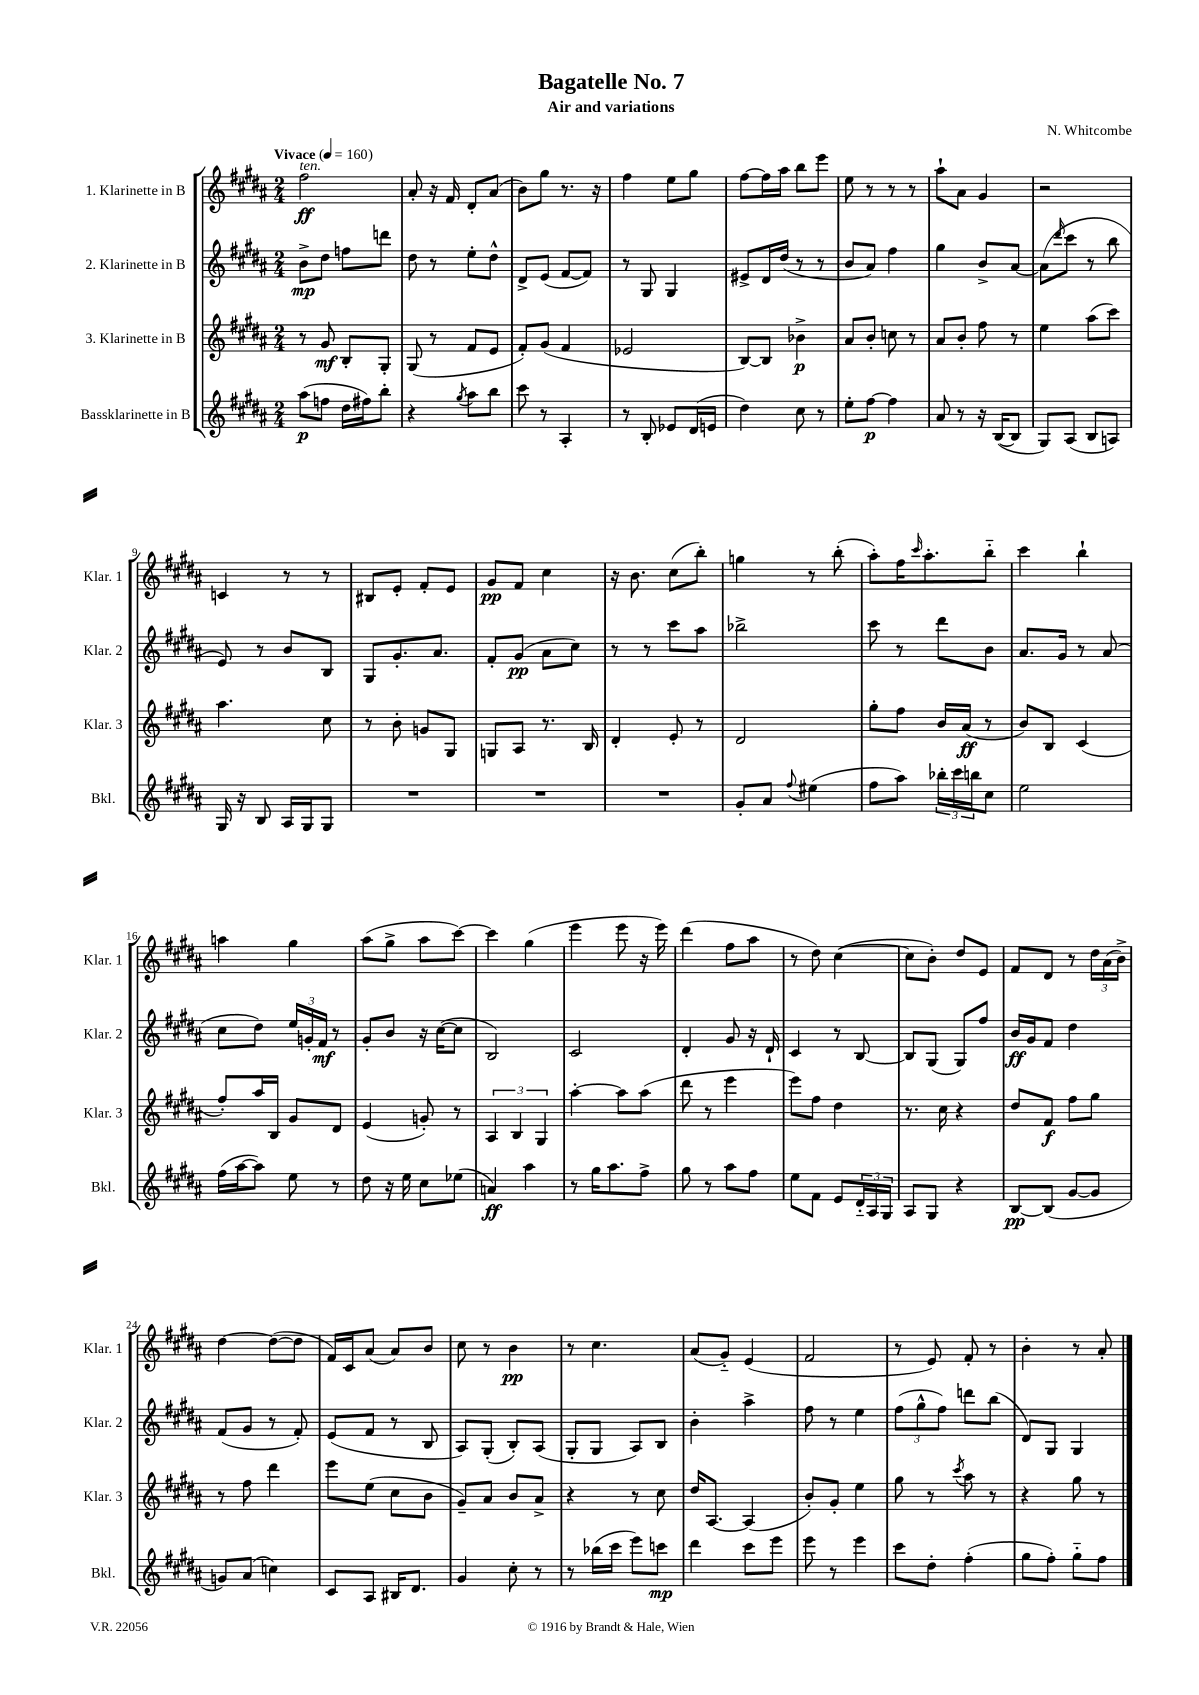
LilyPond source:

\header { title = "Bagatelle No. 7" composer = "N. Whitcombe" subtitle = "Air and variations" }
<<
\new StaffGroup <<
\new Staff = "s0" \with { instrumentName = "1. Klarinette in B" shortInstrumentName = "Klar. 1" } {
    \clef treble \key b \major \numericTimeSignature \time 2/4 \tempo "Vivace" 4 = 160
    fis''2\ff^\markup { \italic "ten." } |
    ais'8-. r16 fis'16 dis'8-. ais'8( |
    b'8) gis''8 r8. r16 |
    fis''4 e''8 gis''8 |
    fis''8~ fis''16 ais''16 b''8 e'''8 |
    e''8 r8 r8 r8 |
    ais''8-! ais'8 gis'4 |
    r2 |
    c'4 r8 r8 |
    bis8 e'8-. fis'8-. e'8 |
    gis'8\pp fis'8 cis''4 |
    r16 b'8. cis''8( b''8-.) |
    g''4 r8 b''8-.( |
    ais''8-.) fis''16 \grace { cis'''16 } ais''8.-. b''8-_ |
    cis'''4 b''4-! |
    a''4 gis''4 |
    ais''8( gis''8-> ais''8 cis'''8~) |
    cis'''4 gis''4( |
    e'''4 e'''8 r16 e'''16) |
    dis'''4( fis''8 ais''8 |
    r8 dis''8) cis''4~( |
    cis''8 b'8-.) dis''8 e'8 |
    fis'8 dis'8 r8 \tuplet 3/2 { dis''16 ais'16( b'16->) } |
    dis''4~ dis''8~( dis''8 |
    fis'16) cis'16 ais'8( ais'8) b'8 |
    cis''8 r8 b'4\pp |
    r8 cis''4. |
    ais'8( gis'8-_) e'4( |
    fis'2 |
    r8 e'8) fis'8-. r8 |
    b'4-. r8 ais'8-. \bar "|." |
}
\new Staff = "s1" \with { instrumentName = "2. Klarinette in B" shortInstrumentName = "Klar. 2" } {
    \clef treble \key b \major \numericTimeSignature \time 2/4
    b'8->\mp dis''8 f''8 d'''8 |
    dis''8 r8 e''8-. dis''8-^ |
    dis'8-> e'8( fis'8~ fis'8) |
    r8 gis8 gis4 |
    eis'8-> dis'16 dis''16( r8 r8 |
    b'8 ais'8) fis''4 |
    gis''4 b'8-> ais'8~ |
    ais'8( \grace { dis'''16 } cis'''8 r8 b''8 |
    e'8) r8 b'8 b8 |
    gis8 gis'8.-. ais'8. |
    fis'8-. gis'8\pp( ais'8 cis''8) |
    r8 r8 cis'''8 ais''8 |
    bes''2-> |
    cis'''8 r8 dis'''8 b'8 |
    ais'8. gis'16 r8 ais'8( |
    cis''8 dis''8) \tuplet 3/2 { e''16 g'16-. fis'16\mf } r8 |
    gis'8-. b'8 r16 cis''16~( cis''8 |
    b2) |
    cis'2 |
    dis'4-. gis'8 r16 dis'16-! |
    cis'4 r8 b8~ |
    b8 gis8( gis8) fis''8 |
    b'16\ff gis'16 fis'8 dis''4 |
    fis'8( gis'8 r8 fis'8-.) |
    e'8( fis'8 r8 b8 |
    ais8) gis8-.( b8-.) ais8( |
    gis8-. gis8 ais8) b8 |
    b'4-. ais''4-> |
    fis''8 r8 e''4 |
    \tuplet 3/2 { fis''8( gis''8-^ fis''8) } d'''8 b''8( |
    dis'8) gis8 gis4 \bar "|." |
}
\new Staff = "s2" \with { instrumentName = "3. Klarinette in B" shortInstrumentName = "Klar. 3" } {
    \clef treble \key b \major \numericTimeSignature \time 2/4
    r8 gis'8\mf b8-. gis8-. |
    gis8( r8 fis'8 e'8 |
    fis'8-.) gis'8( fis'4 |
    ees'2 |
    b8~) b8 bes'4->\p |
    ais'8 b'8-. c''8 r8 |
    ais'8 b'8-. fis''8 r8 |
    e''4 ais''8( cis'''8) |
    ais''4. cis''8 |
    r8 b'8-. g'8 gis8 |
    g8 ais8 r8. b16 |
    dis'4-. e'8-. r8 |
    dis'2 |
    gis''8-. fis''8 b'16 ais'16\ff( r8 |
    b'8) b8 cis'4( |
    fis''8-.) ais''16 b16 gis'8 dis'8 |
    e'4( g'8-.) r8 |
    \tuplet 3/2 { ais4 b4 gis4 } |
    ais''4~-. ais''8 ais''8( |
    dis'''8 r8 e'''4 |
    e'''8) fis''8 dis''4 |
    r8. cis''16 r4 |
    dis''8 fis'8\f fis''8 gis''8 |
    r8 fis''8 dis'''4 |
    e'''8 e''8( cis''8 b'8 |
    gis'8--) ais'8 b'8 ais'8-> |
    r4 r8 cis''8 |
    dis''16 ais8.~ ais4( |
    b'8-.) gis'8-. e''4 |
    gis''8 r8 \acciaccatura { cis'''8 } ais''8 r8 |
    r4 gis''8 r8 \bar "|." |
}
\new Staff = "s3" \with { instrumentName = "Bassklarinette in B" shortInstrumentName = "Bkl." } {
    \clef treble \key b \major \numericTimeSignature \time 2/4
    ais''8\p( f''8 dis''16 fis''16) b''8-. |
    r4 \acciaccatura { gis''8 } ais''8 b''8 |
    cis'''8 r8 ais4-. |
    r8 b8-. ees'8 dis'16( e'16 |
    dis''4) cis''8 r8 |
    e''8-. fis''8~\p fis''4 |
    ais'8 r8 r16 b16~( b8 |
    gis8) ais8( b8 a8) |
    gis16 r16 b8 ais16 gis16 gis8 |
    R2 |
    R2 |
    R2 |
    gis'8-. ais'8 \appoggiatura { fis''8 } eis''4( |
    fis''8 ais''8) \tuplet 3/2 { bes''16-. cis'''16 b''16 } cis''8 |
    e''2 |
    fis''16( ais''16~ ais''8) e''8 r8 |
    dis''8 r16 e''16 cis''8 ees''8( |
    a'4\ff) ais''4 |
    r8 gis''16 ais''8. fis''8-> |
    gis''8 r8 ais''8 fis''8 |
    e''8 fis'8 e'8 \tuplet 3/2 { dis'16-_ ais16 gis16 } |
    ais8 gis8 r4 |
    b8~\pp b8( gis'8~ gis'8 |
    g'8) ais'8( c''4) |
    cis'8 ais8 bis16 dis'8. |
    gis'4 cis''8-. r8 |
    r8 bes''16( cis'''16 e'''8) c'''8\mp |
    dis'''4 cis'''8 e'''8 |
    e'''8 r8 e'''4 |
    cis'''8 dis''8-. fis''4-.( |
    gis''8 fis''8-.) gis''8-_ fis''8 \bar "|." |
}
>>
>>
